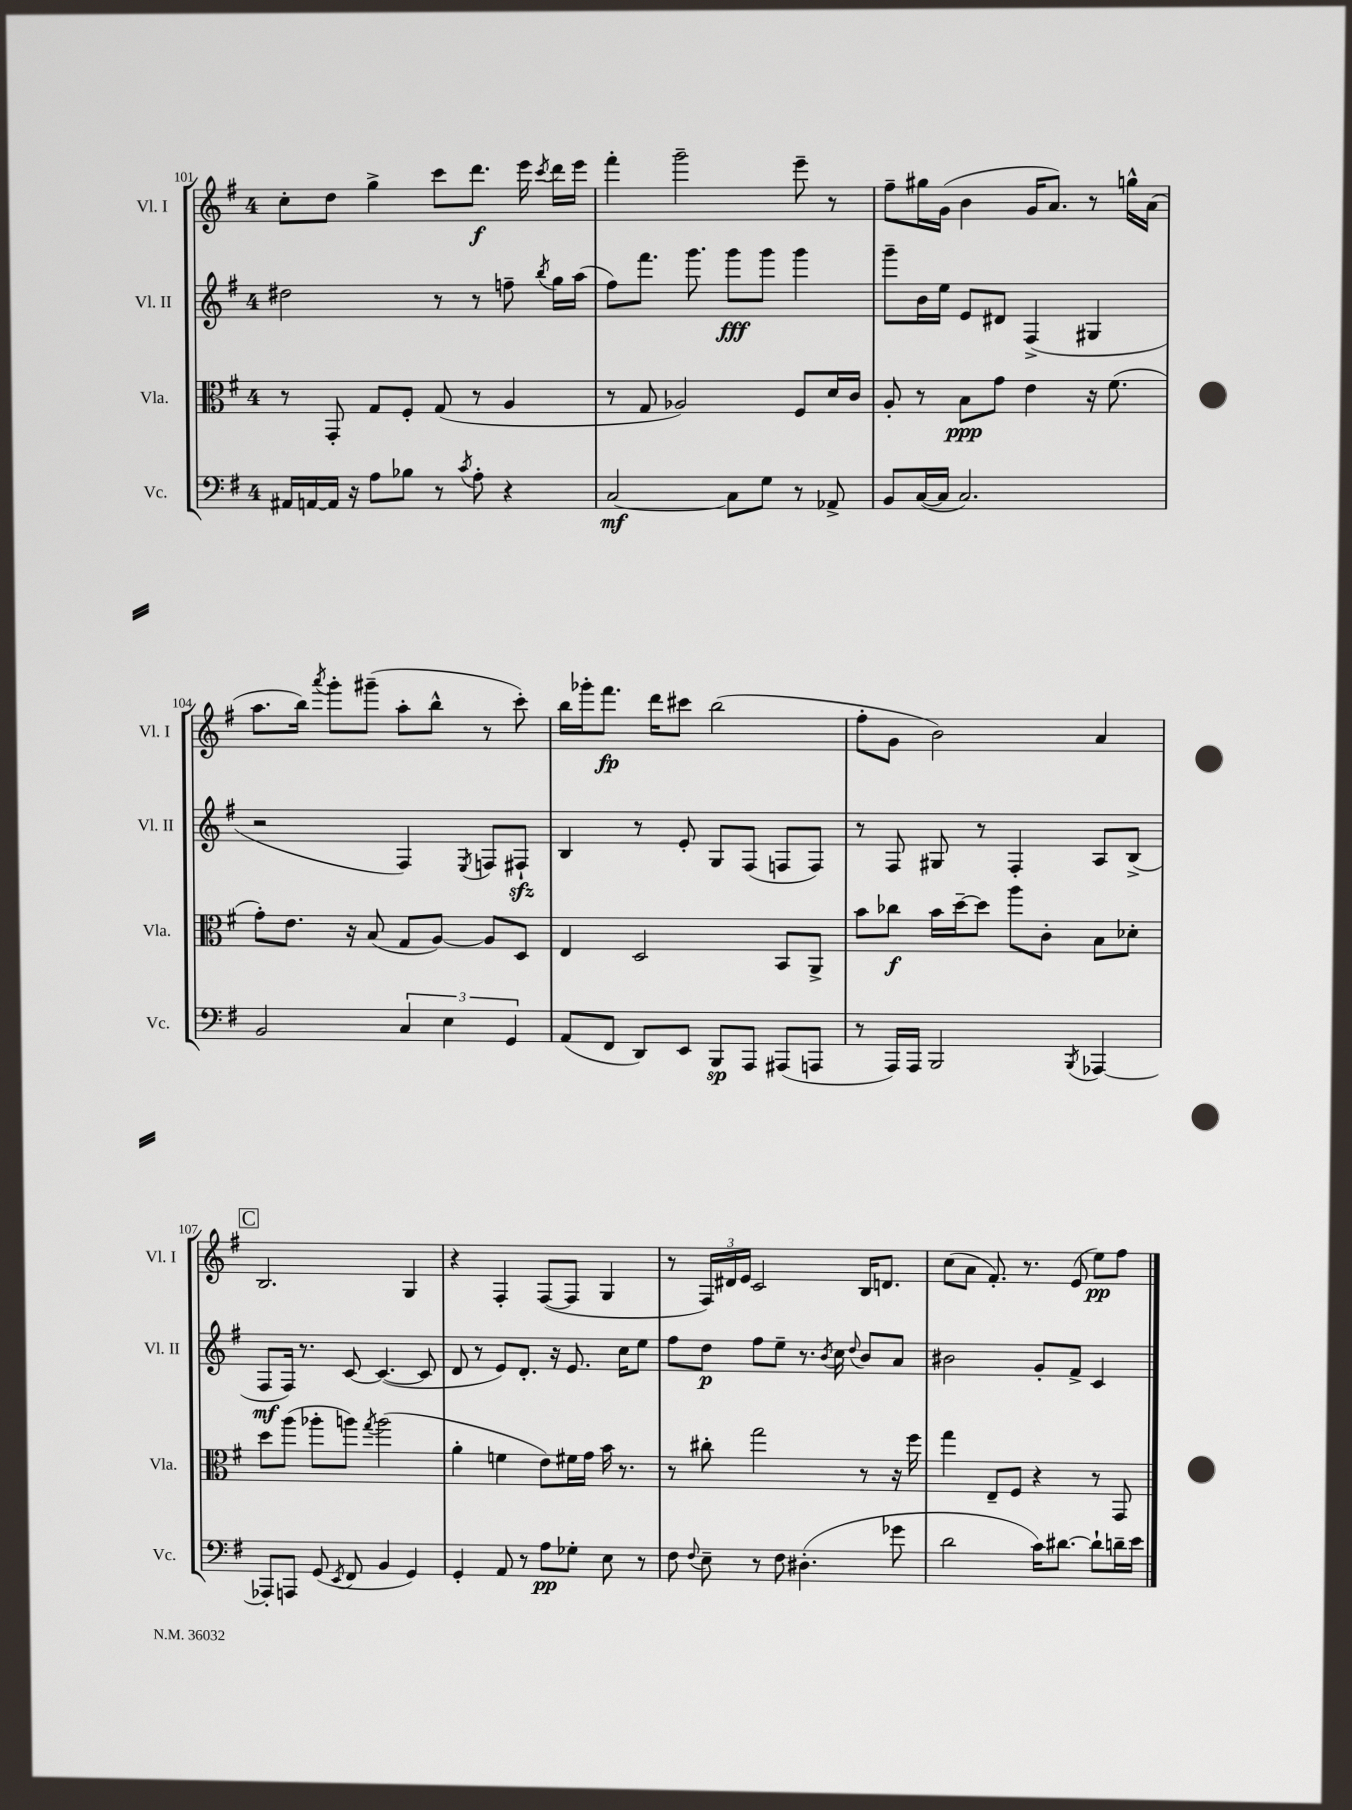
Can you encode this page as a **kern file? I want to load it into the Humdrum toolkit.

**kern	**dynam	**kern	**dynam	**kern	**dynam	**kern	**dynam
*part4	*part4	*part3	*part3	*part2	*part2	*part1	*part1
*staff4	*staff4	*staff3	*staff3	*staff2	*staff2	*staff1	*staff1
*I"Vc.	*	*I"Vla.	*	*I"Vl. II	*	*I"Vl. I	*
*I'Vc.	*	*I'Vla.	*	*I'Vl. II	*	*I'Vl. I	*
*clefF4	*	*clefC3	*	*clefG2	*	*clefG2	*
*k[f#]	*	*k[f#]	*	*k[f#]	*	*k[f#]	*
*M4/4	*	*M4/4	*	*M4/4	*	*M4/4	*
=101	=101	=101	=101	=101	=101	=101	=101
16AA#X/LL	.	8r	.	2dd#X\	.	8cc'\L	.
[16AAn/	.	.	.	.	.	.	.
16AA/JJ]	.	8GG'/	.	.	.	8dd\J	.
16r	.	.	.	.	.	.	.
8A\L	.	8G/L	.	.	.	4gg^\	.
8B-X\J	.	8F#'/J	.	.	.	.	.
8r	.	(8G/	.	8r	.	8ccc\L	.
8qc/	.	.	.	.	.	.	.
8A'\	.	8r	.	8r	.	8.ddd\J	f
4r	.	4A/	.	8ffn~\	.	.	.
.	.	.	.	.	.	16eee\	.
.	.	.	.	8qbb/	.	8qccc/	.
.	.	.	.	16gg\LL	.	16ddd\LL	.
.	.	.	.	(16aa\JJ	.	16eee\JJ	.
=102	=102	=102	=102	=102	=102	=102	=102
[2C/	mf	8r	.	8ff#\L)	.	4fff#'\	.
.	.	8G/	.	8.fff#\J	.	.	.
.	.	2A-X/)	.	.	.	2ggg~\	.
.	.	.	.	8.ggg\	.	.	.
8C\L]	.	.	.	8ggg\L	fff	.	.
8G\J	.	.	.	8ggg\J	.	.	.
8r	.	8F#/L	.	4ggg\	.	8eee~\	.
8AA-X^/	.	16d/L	.	.	.	8r	.
.	.	16c/JJ	.	.	.	.	.
=103	=103	=103	=103	=103	=103	=103	=103
8BB/L	.	8A'/	.	8ggg~\L	.	8ff#~\L	.
([16C/L	.	8r	.	16b\L	.	16gg#X\L	.
16C/JJ]	.	.	.	16ee\JJ	.	(16g\JJ	.
2.C/)	.	8B\L	ppp	8e/L	.	4b\	.
.	.	8g\J	.	8d#X/J	.	.	.
.	.	4e\	.	(4F#^/	.	16g/KL	.
.	.	.	.	.	.	8.a/J)	.
.	.	16r	.	4G#X/	.	8r	.
.	.	(8.f#\	.	.	.	.	.
.	.	.	.	.	.	16ggn^^\LL	.
.	.	.	.	.	.	(16a\JJ	.
!!LO:LB:g=z
=104	=104	=104	=104	=104	=104	=104	=104
2BB/	.	8g'\L)	.	2r	.	8.aa\L	.
.	.	8.e\J	.	.	.	.	.
.	.	.	.	.	.	16bb\Jk)	.
.	.	.	.	.	.	8qaaa/	.
.	.	.	.	.	.	8ggg'\L	.
.	.	16r	.	.	.	.	.
.	.	(8B/	.	.	.	(8ggg#X~\J	.
6C/	.	8G/L	.	4F#/)	.	8aa'\L	.
.	.	[8A/J)	.	.	.	8bb^^\J	.
6E\	.	.	.	.	.	.	.
.	.	.	.	8qE/	.	.	.
.	.	8A/L]	.	8Fn/L	.	8r	.
6GG/	.	.	.	.	.	.	.
.	.	8D/J	.	8F#Xzz`/J	.	8ccc'\)	.
=105	=105	=105	=105	=105	=105	=105	=105
(8AA/L	.	4E/	.	4B/	.	16bb\LL	.
.	.	.	.	.	.	16ggg-X'\J	.
8FF#/J	.	.	.	.	.	8.fff#\J	fp
8DD/L)	.	2D/	.	8r	.	.	.
.	.	.	.	.	.	16ddd\KL	.
8EE/J	.	.	.	8e'/	.	8ccc#X\J	.
8BBB/L	sp	.	.	8G/L	.	(2bb\	.
8AAA/J	.	.	.	(8F#/J	.	.	.
(8AAA#X/L	.	8BB/L	.	8Fn/L	.	.	.
8AAAn/J	.	8AA^/J	.	8F/J)	.	.	.
=106	=106	=106	=106	=106	=106	=106	=106
8r	.	8b\L	.	8r	.	8ff#'\L	.
16AAA/LL)	.	8cc-X\J	f	8F#/	.	8g\J	.
16AAA/JJ	.	.	.	.	.	.	.
2BBB/	.	16b\LL	.	8G#X/	.	2b\)	.
.	.	[16dd~\J	.	.	.	.	.
.	.	8dd\J]	.	8r	.	.	.
.	.	8aa\L	.	4F#'/	.	.	.
.	.	8c'\J	.	.	.	.	.
8qBBB/	.	.	.	.	.	.	.
[4AAA-X/	.	8B\L	.	8A/L	.	4a/	.
.	.	8d-X'\J	.	(8B^/J	.	.	.
!!LO:LB:g=z
!!LO:REH:place=s1:t=C
=107	=107	=107	=107	=107	=107	=107	=107
8AAA-X'/L]	.	8dd\L	.	8F#/L	mf	2.B/	.
8AAAn/J	.	(8aa\J	.	16F#/Jk)	.	.	.
.	.	.	.	8.r	.	.	.
(8GG/	.	8aa-X'\L	.	.	.	.	.
8qEE/	.	.	.	.	.	.	.
8FF#/	.	8aan\J)	.	[8c/	.	.	.
.	.	8qgg/	.	.	.	.	.
4BB/	.	(2aa\	.	(4.c/_	.	.	.
4GG/)	.	.	.	.	.	4G/	.
.	.	.	.	8c/]	.	.	.
=108	=108	=108	=108	=108	=108	=108	=108
4GG'/	.	4a'\	.	8d/	.	4r	.
.	.	.	.	8r	.	.	.
8AA/	.	4fn\	.	8e/L)	.	4F#'/	.
8r	.	.	.	8.d'/J	.	.	.
8A\L	pp	8e\L)	.	.	.	([8F#/L	.
.	.	.	.	16r	.	.	.
8G-X'\J	.	16f#X\L	.	8.e/	.	8F#/J]	.
.	.	16g\JJ	.	.	.	.	.
8E\	.	16b\	.	.	.	4G/	.
.	.	8.r	.	16cc\KL	.	.	.
8r	.	.	.	8ee\J	.	.	.
=109	=109	=109	=109	=109	=109	=109	=109
8F#\	.	8r	.	8ff#\L	.	8r	.
8qqF#/	.	.	.	.	.	.	.
8E~\	.	8cc#X'\	.	8dd\J	p	24F#/LL)	.
.	.	.	.	.	.	24d#X/	.
.	.	.	.	.	.	24e/JJ	.
8r	.	2gg\	.	8ff#\L	.	2c/	.
8F#\	.	.	.	8ee~\J	.	.	.
(4.D#X'\	.	.	.	8.r	.	.	.
.	.	.	.	8qb/	.	.	.
.	.	.	.	16cc\	.	.	.
.	.	.	.	8qqdd/	.	.	.
.	.	8r	.	8b/L	.	16B/KL	.
.	.	.	.	.	.	8.dn/J	.
8g-X\	.	16r	.	8a/J	.	.	.
.	.	16ff#\	.	.	.	.	.
=110	=110	=110	=110	=110	=110	=110	=110
2d\	.	4gg\	.	2b#X\	.	(8cc\L	.
.	.	.	.	.	.	8a\J	.
.	.	8E~/L	.	.	.	8.f#'/)	.
.	.	8F#/J	.	.	.	.	.
.	.	.	.	.	.	8.r	.
16c\KL)	.	4r	.	8g'/L	.	.	.
[8.d#X\J	.	.	.	.	.	.	.
.	.	.	.	8f#^/J	.	(8e/	.
8d#`\L]	.	8r	.	4c/	.	8ee\L)	pp
16dn~\L	.	8GG/	.	.	.	8ff#\J	.
16e\JJ	.	.	.	.	.	.	.
==	==	==	==	==	==	==	==
*-	*-	*-	*-	*-	*-	*-	*-
